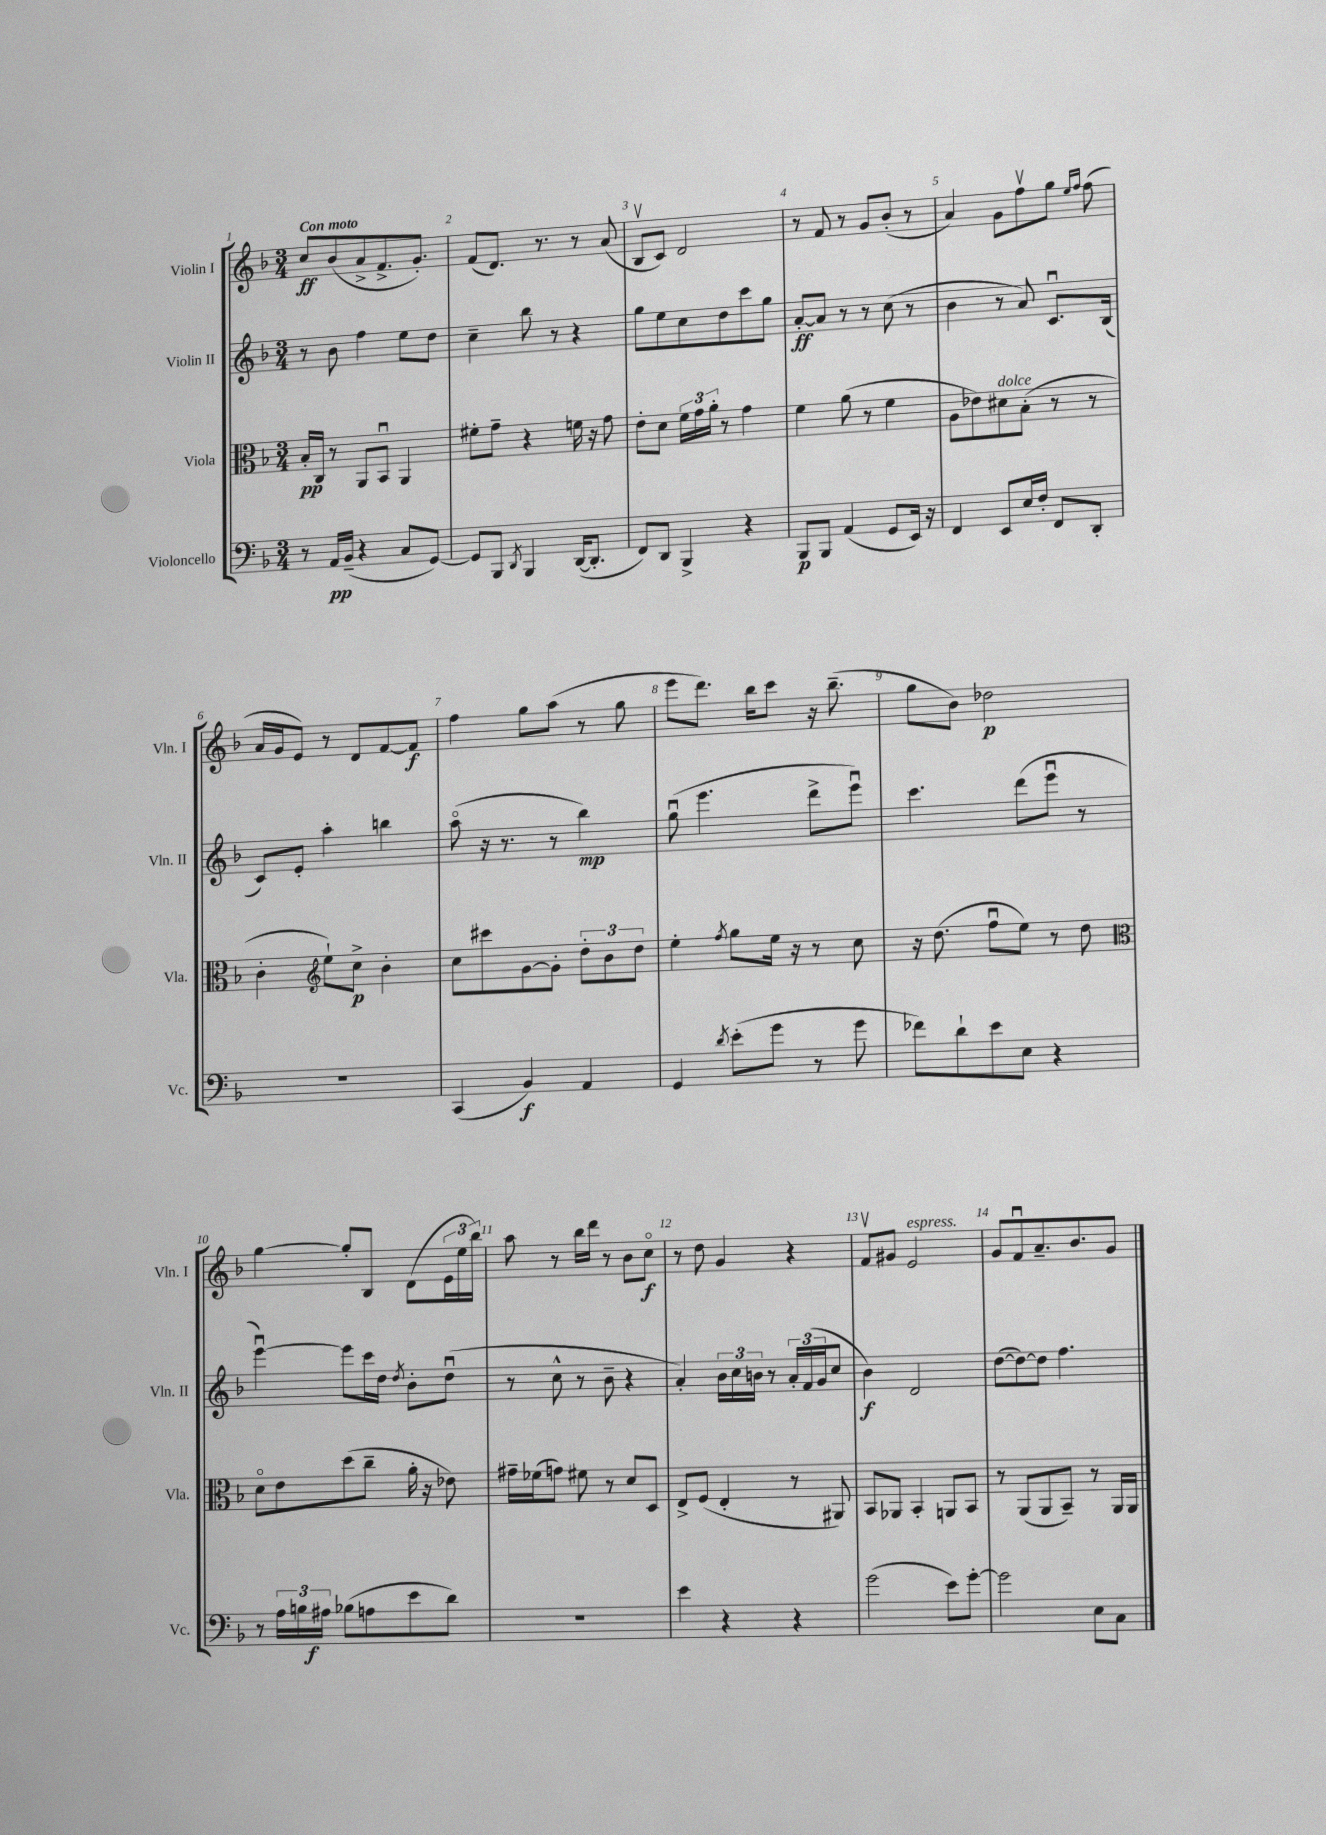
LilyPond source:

<<
\new StaffGroup <<
\new Staff = "s0" \with { instrumentName = "Violin I" shortInstrumentName = "Vln. I" } {
    \clef treble \key f \major \numericTimeSignature \time 3/4 \tempo "Con moto"
    c''8\ff bes'8( a'8-> f'8.-> g'8.-.) |
    f'8( d'8.) r8. r8 a'8( |
    bes8\upbow c'8) d'2 |
    r8 f'8 r8 g'8 bes'8-.( r8 |
    a'4) g'8 f''8\upbow g''8 \grace { e''16 f''16 } f''8( |
    a'16 g'16 e'8) r8 d'8 f'8~ f'8\f |
    f''4 g''8 a''8( r8 g''8 |
    e'''8 d'''8.) bes''16 c'''8 r16 bes''8.--( |
    g''8 bes'8) des''2\p |
    g''4~ g''8-. bes8 d'8( \tuplet 3/2 { e'16 e''16 bes''16) } |
    a''8 r8 bes''16 d'''16 r8 bes'8 c''8\flageolet\f |
    r8 d''8 g'4 r4 |
    f'8\upbow gis'8 e'2^\markup { \italic "espress." } |
    g'8 f'8\downbow a'8.-- bes'8. g'8 \bar "|." |
}
\new Staff = "s1" \with { instrumentName = "Violin II" shortInstrumentName = "Vln. II" } {
    \clef treble \key f \major \numericTimeSignature \time 3/4
    r8 bes'8 f''4 e''8 d''8 |
    c''4-- bes''8 r8 r4 |
    g''8 e''8 c''8 d''8 c'''8 g''8 |
    a'8~-.\ff a'8 r8 r8 c''8( r8 |
    bes'4 r8 a'8) c'8.\downbow bes16( |
    c'8) e'8-. a''4-. b''4 |
    a''8\flageolet( r16 r8. r8 bes''4\mp) |
    g''8\downbow( e'''4. d'''8-> e'''8\downbow) |
    c'''4. d'''8( e'''8\downbow r8 |
    e'''4~\downbow) e'''8 c'''16 d''16 \acciaccatura { d''8 } bes'8-. d''8\downbow( |
    r8 c''8-^ r8 bes'8-- r4 |
    a'4-.) \tuplet 3/2 { bes'16 c''16 b'16 } r8 \tuplet 3/2 { a'16-. f'16( g'16 } c''8 |
    bes'4\f) d'2 |
    d''8~( d''8~) d''8 f''4. \bar "|." |
}
\new Staff = "s2" \with { instrumentName = "Viola" shortInstrumentName = "Vla." } {
    \clef alto \key f \major \numericTimeSignature \time 3/4
    bes16-.\pp c16 r8 a,8 bes,8\downbow a,4 |
    fis'8-. g'8-- r4 f'16 r16 g'8 |
    e'8-. d'8 \tuplet 3/2 { f'16 g'16 a'16-. } r8 g'4 |
    f'4 a'8( r8 f'4 |
    a8 ees'8) dis'8^\markup { \italic "dolce" } bes8-.( r8 r8 |
    c'4-. \clef treble e''8-!) c''8->\p bes'4-. |
    c''8 cis'''8 g'8~ g'8-. \tuplet 3/2 { d''8-. bes'8 d''8 } |
    e''4-. \acciaccatura { f''8 } g''8 e''16 r16 r8 c''8 |
    r16 d''8.( f''8\downbow e''8) r8 d''8 |
    \clef alto d'8\flageolet e'8 d''8( c''8-- a'16-. r16 ees'8) |
    gis'16-- fes'16( g'8) fis'8 r8 d'8 d8 |
    e8-> f8( e4-. r8 ais,8) |
    bes,8 aes,8 bes,4-. a,8 bes,8 |
    r8 a,8( a,8 bes,8--) r8 a,16 a,16 \bar "|." |
}
\new Staff = "s3" \with { instrumentName = "Violoncello" shortInstrumentName = "Vc." } {
    \clef bass \key f \major \numericTimeSignature \time 3/4
    r8 a,16\pp bes,16--( r4 c8 g,8~) |
    g,8 bes,,8 \acciaccatura { d,8 } bes,,4 d,16~( d,8.-. |
    f,8) d,8 bes,,4-> r4 |
    bes,,8\p bes,,8 a,4( g,8 e,16) r16 |
    f,4 e,8 e16 f16-. f,8 d,8-. |
    R2. |
    c,4( bes,4\f) a,4 |
    g,4 \acciaccatura { d'8 } e'8-.( g'8 r8 g'8 |
    fes'8) d'8-! e'8 e8 r4 |
    r8 \tuplet 3/2 { a16 b16 ais16\f } bes8( a8 e'8 d'8) |
    R2. |
    e'4 r4 r4 |
    g'2( e'8) g'8~-. |
    g'2 e8 c8 \bar "|." |
}
>>
>>
\layout { \context { \Score \override BarNumber.break-visibility = ##(#f #t #t) barNumberVisibility = #all-bar-numbers-visible } }
